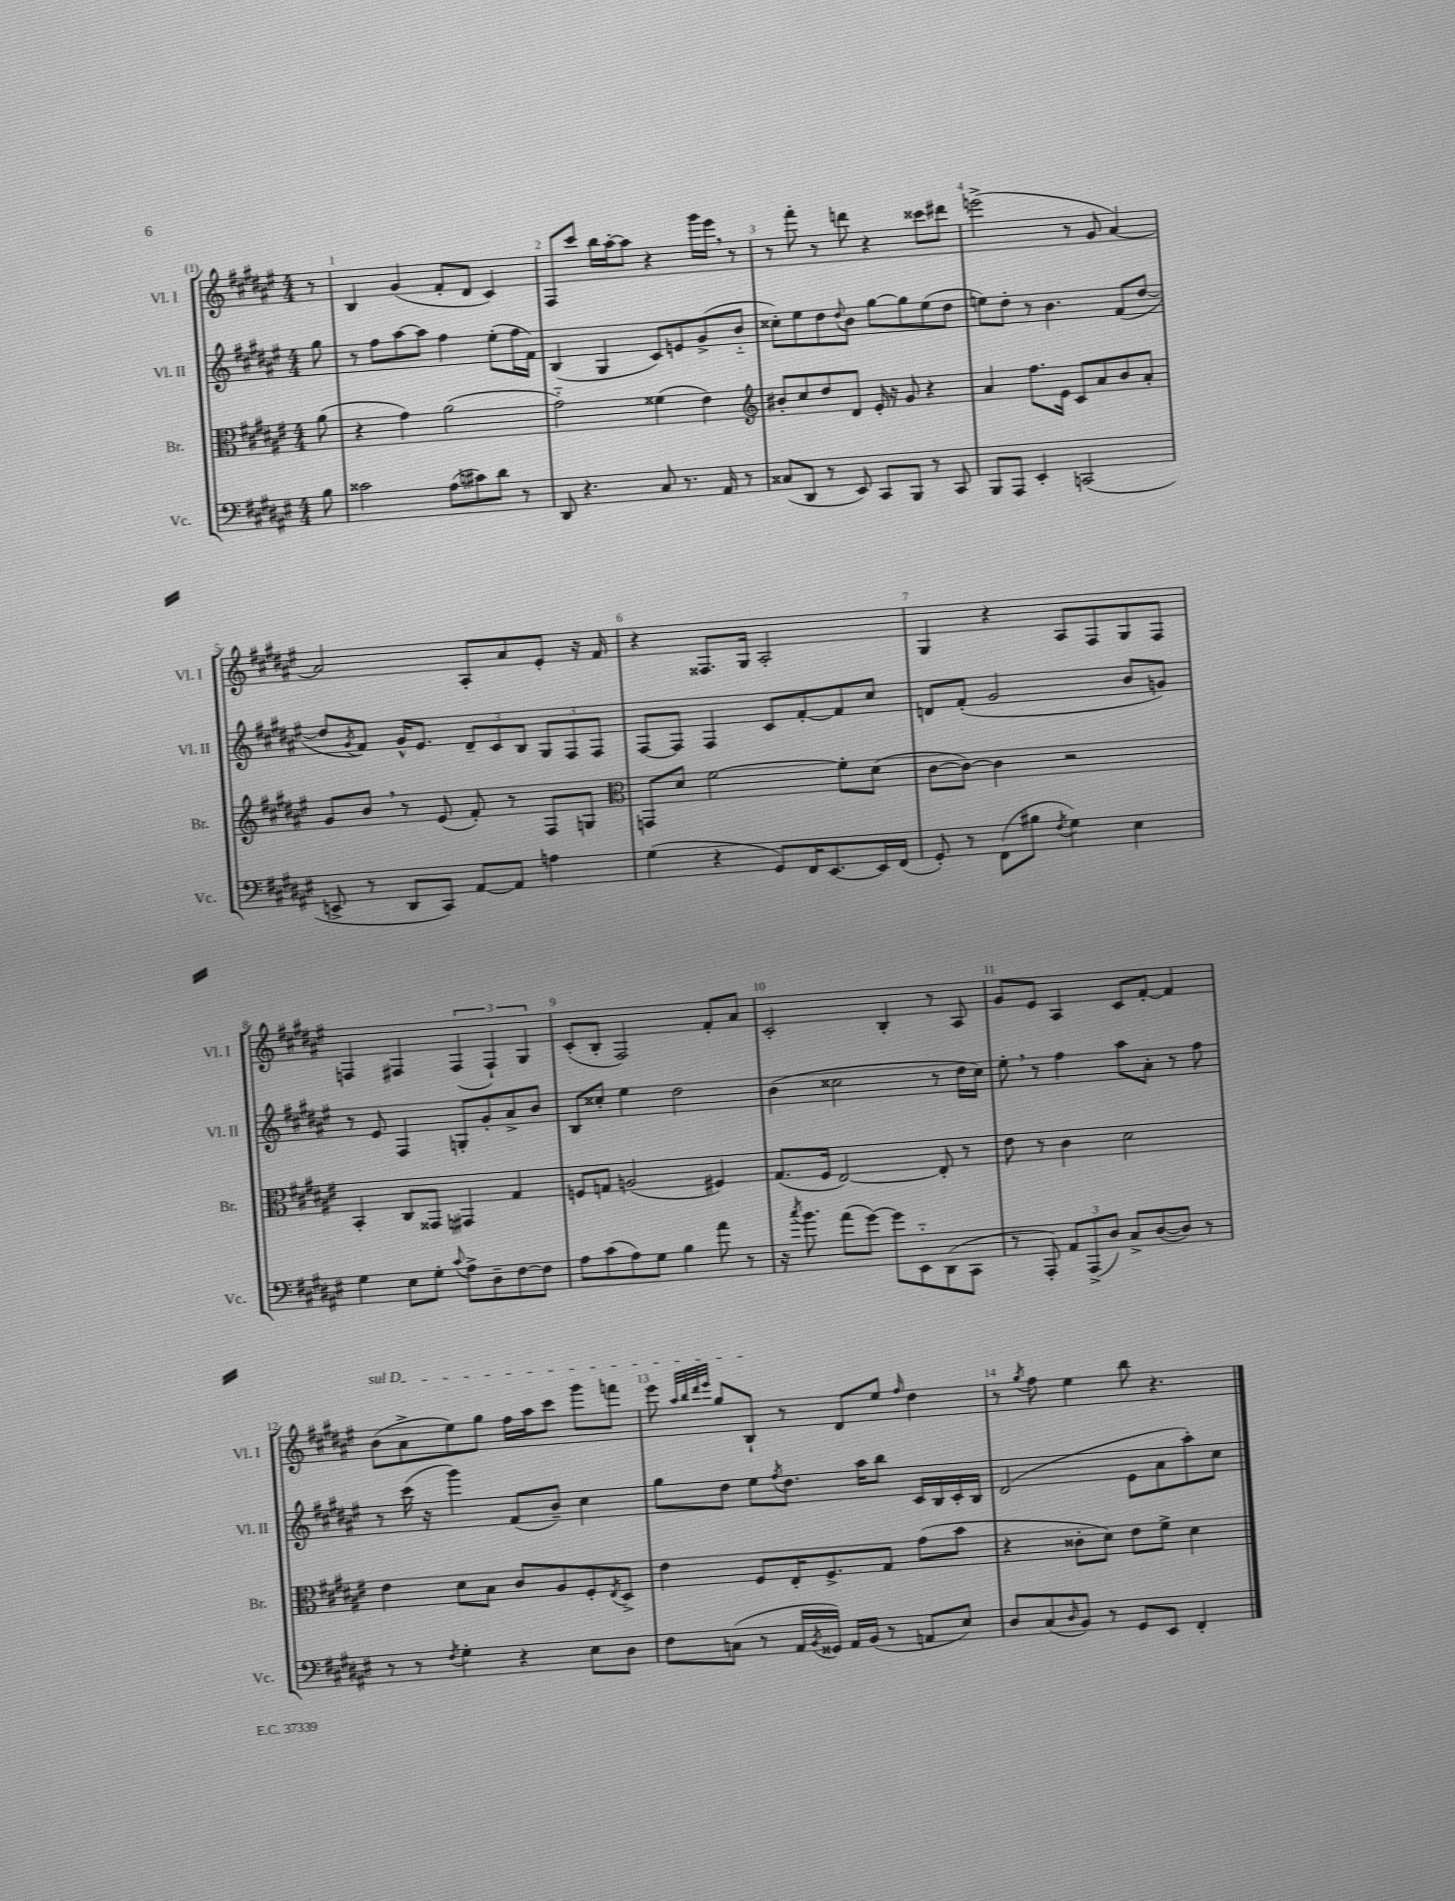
<<
\new StaffGroup <<
\new Staff = "s0" \with { instrumentName = "Vl. I" shortInstrumentName = "Vl. I" } {
    \clef treble \key fis \major \numericTimeSignature \time 4/4 \partial 8
    r8 |
    b4 gis'4( fis'8-. dis'8 cis'4) |
    fis8 cis'''8 b''16 ais''16~-. ais''8 r4 gis'''16 eis'''16 \breathe r8 |
    r8 fis'''8-. r8 d'''8 r4 cisis'''8 dis'''8 |
    e'''2->( r8 gis'8 ais'4~) |
    ais'2 ais8-. ais'8 eis'8-. r16 fis'16 |
    r4 fisis8. gis16 ais2-. |
    gis4 r4 ais8 fis8 gis8 fis8 |
    f4 fis4 \tuplet 3/2 { fis4( fis4-!) gis4 } |
    cis'8-.( b8-. fis2) fis'8-. ais'8 |
    cis'2-. b4-. r8 ais8 |
    gis'8 eis'8 ais4 cis'8 fis'8~-. fis'4 |
    \once \override TextSpanner.bound-details.left.text = \markup { \italic "sul D" } b'8\startTextSpan( ais'8-> eis''8) gis''8 fis''16 ais''16 cis'''8 gis'''8 f'''8 |
    eis'''8 \grace { ais''32 b''32 dis'''32 eis'''32 } gis''8 b8-!\stopTextSpan r8 dis'8 eis''8 \grace { fis''16 } dis''4 |
    r8 \acciaccatura { gis''8 } fis''8 eis''4 b''8 r4. \bar "|." |
}
\new Staff = "s1" \with { instrumentName = "Vl. II" shortInstrumentName = "Vl. II" } {
    \clef treble \key fis \major \numericTimeSignature \time 4/4 \partial 8
    gis''8 |
    r8 fis''8 ais''8~ ais''8 fis''4 eis''8-.( fis''16 fis'16) |
    b4( gis4 cis'8) e'8 gis'8->( b'8-_ |
    cisis''8-.) eis''8 dis''8 \appoggiatura { dis''8 } b'8 gis''8~ gis''8 eis''8( dis''8 |
    e''8) dis''8-. r8 b'4. fis'8( dis''8~ |
    dis''8 \acciaccatura { gis'8 } fis'8) gis'16-^ eis'8. \tuplet 3/2 { dis'8-- cis'8 b8 } \tuplet 3/2 { gis8 fis8 fis8 } |
    fis8~ fis8 fis4 cis'8 fis'8~-. fis'8 cis''8 |
    d'8 fis'8-.( gis'2 b'8 g'8) |
    r8 eis'8 fis4 g8-. gis'8-. ais'8-> b'8 |
    b8 cisis''8-. eis''4 dis''2 |
    b'4( cisis''2 r8 dis''16 cisis''16) |
    eis''8-. \breathe r8 fis''4 ais''8 ais'8-. r8 fis''8 |
    r8 cis'''16( r16 gis'''4) fis'8( b'8--) cis''4 |
    gis''8 dis''8 eis''8 \acciaccatura { fis''8 } dis''8. ais''16 b''8 cis'16 b16 cis'16-. b16 |
    dis'2( eis'8 ais'8 ais''8-.) cis''8 \bar "|." |
}
\new Staff = "s2" \with { instrumentName = "Br." shortInstrumentName = "Br." } {
    \clef alto \key fis \major \numericTimeSignature \time 4/4 \partial 8
    ais'8( |
    r4 gis'4) ais'2( |
    gis'2-_) fisis'4( eis'4) |
    \clef treble bis'8-. cis''8 dis''8 dis'8 eis'16-. r16 gis'8 r4 |
    ais'4 fis''8. eis'16 cis'8 ais'8 b'8 ais'8-. |
    gis'8 b'8 \breathe r8 eis'8( fis'8-.) r8 fis8 g8 |
    \clef alto g,8 dis'8 fis'2~ fis'8-. dis'8( |
    cis'8~ cis'8~) cis'4 r2 |
    b,4-. cis8 gisis,8 gis,4 gis4 |
    f8 g8 a2( fis4) |
    gis8.( fis16 eis2~) eis8-. r8 |
    eis'8 r8 cis'4 dis'2 |
    eis'4 dis'8 b8 cis'8 ais8 fis8-. \acciaccatura { eis8 } dis8-> |
    eis'4 fis8 eis16-. fis8.-> gis8 gis'8( b'8 |
    r4 cisis'8-. dis'8) eis'8 fis'8-> dis'4 \bar "|." |
}
\new Staff = "s3" \with { instrumentName = "Vc." shortInstrumentName = "Vc." } {
    \clef bass \key fis \major \numericTimeSignature \time 4/4 \partial 8
    b8 |
    cisis'2 ais8( cis'8) dis'8 r8 |
    dis,8 r4. cis8 r8. ais,16 r8 |
    cisis8( dis,8 r8 eis,8) cis,8 b,,8 r8 cis,8 |
    b,,8 ais,,8 eis,4-. c,2( |
    e,8-> r8 dis,8 cis,8) ais,8~ ais,8 a4 |
    gis4( r4 gis,8) fis,16 eis,8.~ eis,16 fis,16( |
    gis,8-.) r8 fis,8( bis8 \acciaccatura { fis8 } gis4) eis4 |
    gis4 eis8 gis8-. \appoggiatura { cis'8 } ais8-> dis8-- fis8~ fis8 |
    ais8 cis'8( ais8) gis8 b4 ais'8 r8 |
    r16 \acciaccatura { cis''8 } b'8. ais'8( gis'8~) gis'8 eis,8-_ dis,8( cis,8 |
    r8 ais,,8-.) \tuplet 3/2 { ais,8 ais,,8->( dis8) } cis8-> dis8~( dis8) r8 |
    r8 r8 \acciaccatura { fis8 } gis4-. r4 eis8 dis8 |
    fis8 c8( r8 ais,16 \acciaccatura { b,8 } gisis,16) ais,16 b,16( r8 a,8 eis8) |
    dis8 cis8( \grace { dis16 } b,8) r8 gis,8 eis,8 fis,4-. \bar "|." |
}
>>
>>
\layout { \context { \Score \override BarNumber.break-visibility = ##(#f #t #t) barNumberVisibility = #all-bar-numbers-visible } }
